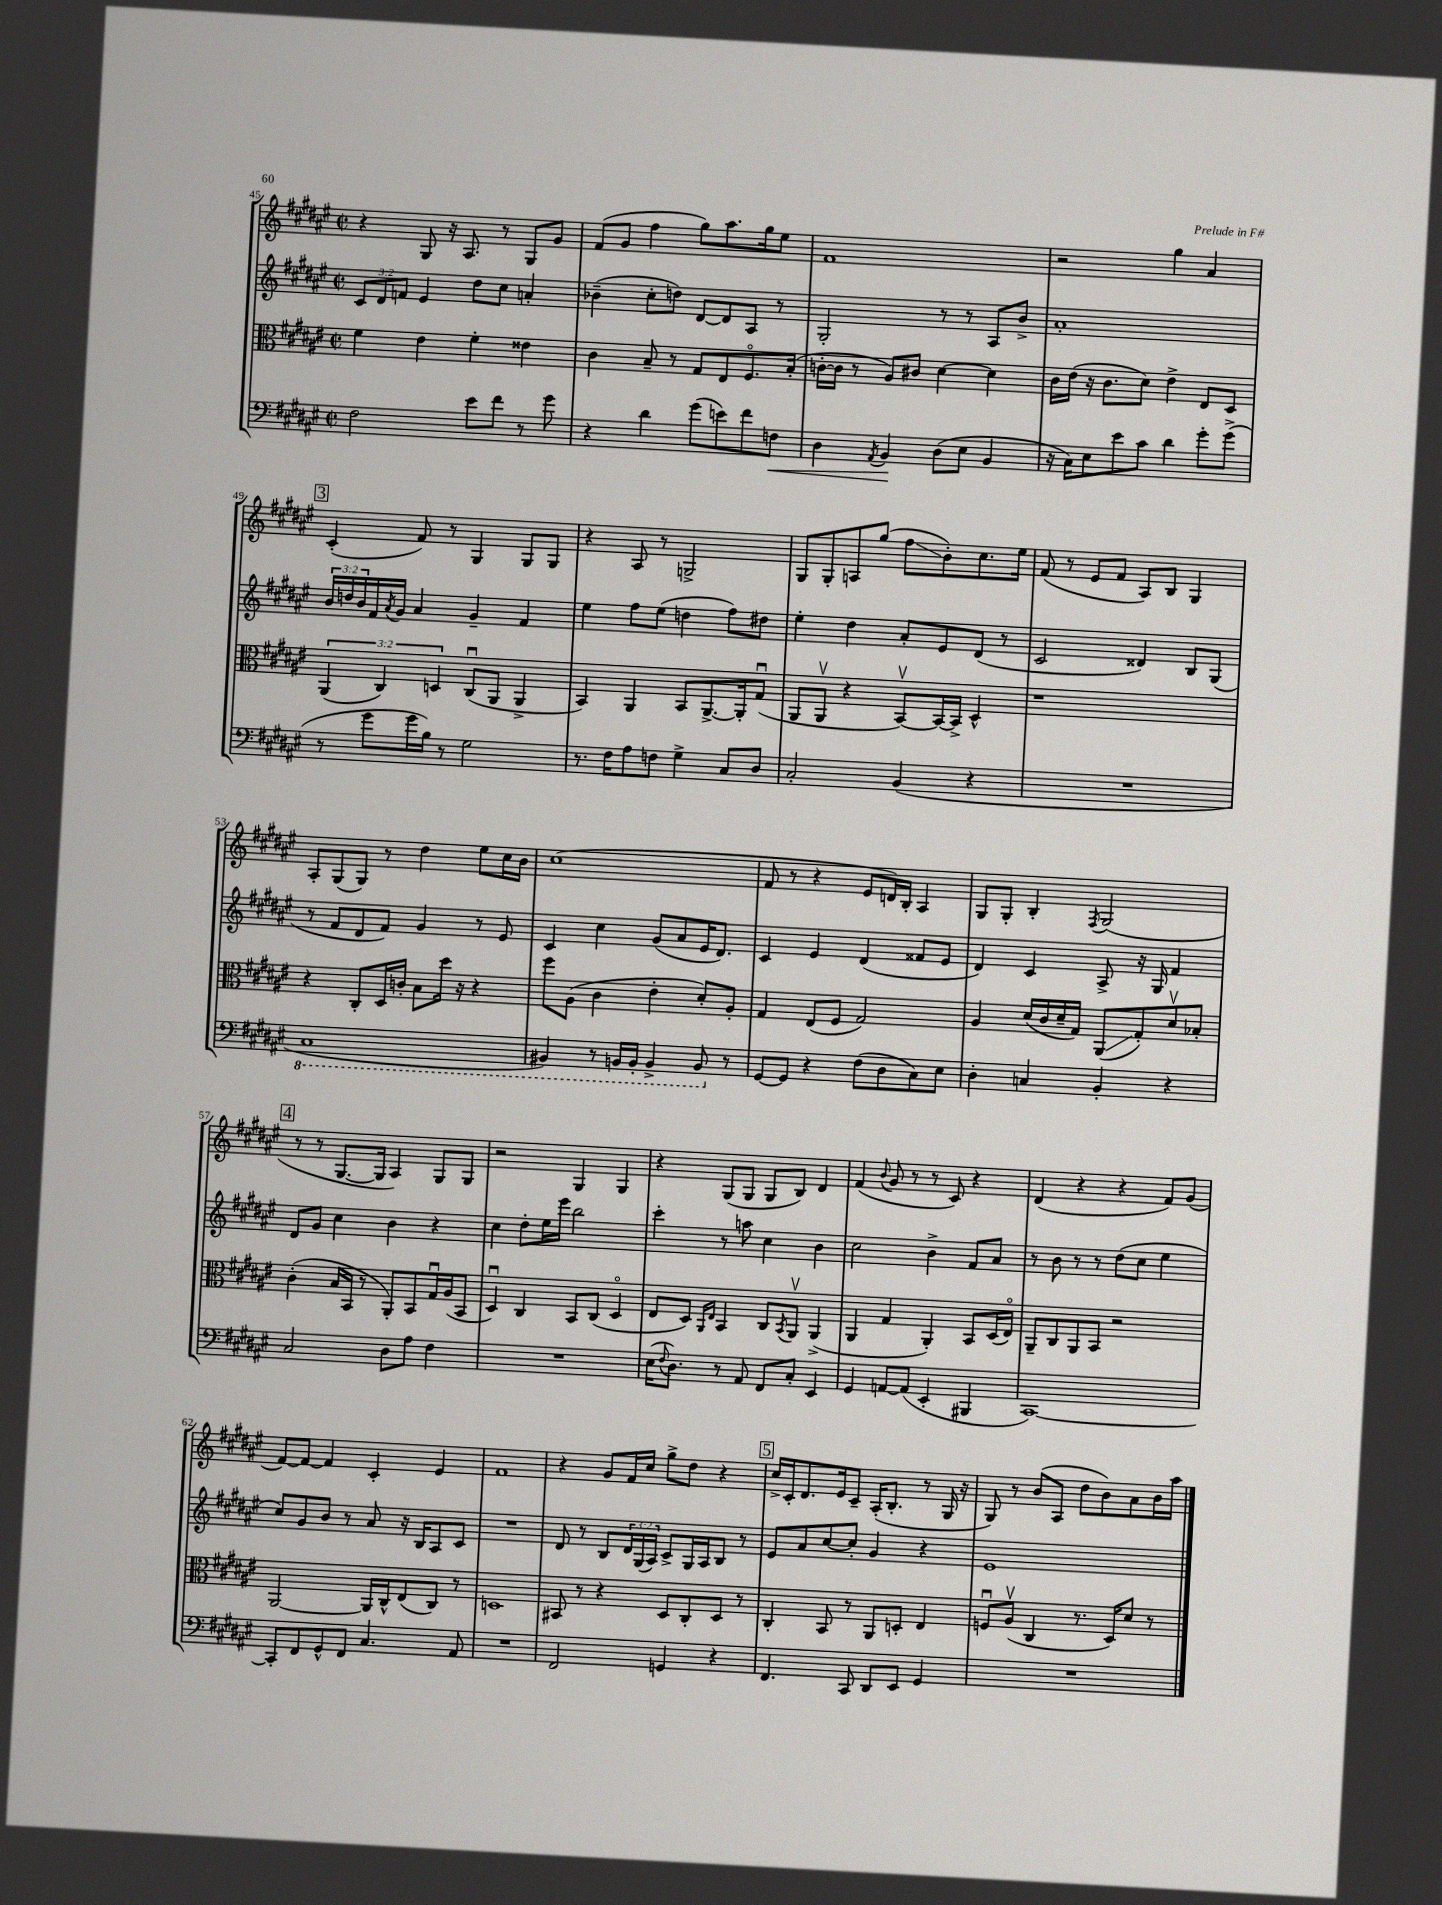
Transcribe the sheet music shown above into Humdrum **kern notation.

**kern	**kern	**kern	**kern
*staff4	*staff3	*staff2	*staff1
*clefF4	*clefC3	*clefG2	*clefG2
*k[f#c#g#d#a#e#]	*k[f#c#g#d#a#e#]	*k[f#c#g#d#a#e#]	*k[f#c#g#d#a#e#]
*M2/2	*M2/2	*M2/2	*M2/2
*met(c|)	*met(c|)	*met(c|)	*met(c|)
2F#\	4f#\	12c#/L	4r
.	.	12d#/	.
.	.	12f/J	.
.	4e#\	4e#/	8G#/
.	.	.	16r
.	.	.	8.A#/
8e#\L	4f#'\	8dd#\L	.
8f#\J	.	8cc#\J	8r
8r	4e##\	4a'/	8G#/L
8g#\	.	.	8g#/J
=	=	=	=
4r	4c#\	(4b-~\	(8f#/L
.	.	.	8g#/J
4d#\	8B~/	8cc#'\L	4ff#\
.	8r	8dd\J)	.
(8g#\L	8G#/L	[8d#/L	8gg#\L)
8e\)	8E#/	8d#/]	8.aa#\
8f#\	8.F#o/	8A#/J	.
.	.	.	16gg#\k
8F\J	.	8r	8ee#\J
.	(16B'/Jk	.	.
=	=	=	=
4D#\	[16c'\LL	2G#'/	1f#
.	16c\]JJ	.	.
.	8r	.	.
8qAA#/	.	.	.
4BB/	8A#/L)	.	.
.	8c#/J	.	.
(8D#\L	[4d#\	8r	.
8E#\J	.	8r	.
4BB/	4d#\]	8A#/L	.
.	.	8b^/J	.
=	=	=	=
16r	16c#\LL	1a#'	2r
16C#\LK)	(16e#\JJ	.	.
8E#\	16r	.	.
.	8.c#\L	.	.
8e#\	.	.	.
8c#\J	8d#\J)	.	.
4d#\	4e#^\	.	4gg#\
8g#'\L	8E#/L	.	4a#/
(8g#^\J	8D#/J	.	.
=	=	=	=
8r	(6AA#/	24b/LL	(4c#'/
.	.	24dd/	.
.	.	24b/	.
8g#\L	.	16f#/	.
.	6C#/)	.	.
.	.	8qa#/	.
.	.	16g#/JJ	.
16g#\L	.	4a#/	8f#/)
16B\JJ)	.	.	.
.	6D/	.	.
8r	.	.	8r
2G#\	(8C#u/L	4g#~/	4G#/
.	8AA#/J	.	.
.	4AA#^/	4f#/	8G#/L
.	.	.	8G#/J
=	=	=	=
8.r	4BB/)	4ee#\	4r
16F#\LK	.	.	.
8A#\	4AA#/	8ff#\L	8A#/
8F\J	.	(8ee#\J	8r
4G#^\	8BB/L	4dd\	2G^/
.	[8.AA#^/	.	.
8C#/L	.	8ff#\L)	.
.	16AA#'/]k	.	.
8D#/J	(8G#u/J	8dd#\J	.
=	=	=	=
2C#'/	8AA#/L	4ee#'\	8G#/L
.	8AA#v/J	.	8G#'/
.	4r	4dd#\	8A/
.	.	.	(8gg#/J
(4BB/	[8BBv/L)	8a#'/L	8ff#\L
.	16BB/_L	8e#/	8b'\)
.	16BB^/]JJ	.	.
4r	4D#^^/	(8d#/J	8.cc#\
.	.	8r	.
.	.	.	16ee#\Jk
=	=	=	=
1r	1r	2c#/	(8f#/
.	.	.	8r
.	.	.	8e#/L
.	.	.	8f#/J
.	.	4d##/)	8A#/L)
.	.	.	8B/J
.	.	8B/L	4G#/
.	.	(8G#/J	.
=	=	=	=
1CC#	4r	8r	8A#'/L
.	.	8f#/L	(8G#/
.	8C#'/L	8d#/	8G#/J)
.	16D#/L	8f#/J)	8r
.	16c'/JJ	.	.
.	8B\L	4g#/	4dd#\
.	16dd#\Jk	.	.
.	16r	.	.
.	4r	8r	8ee#\L
.	.	8e#/	16cc#\L
.	.	.	16b\JJ
=	=	=	=
4BBB#/)	8ff#\L	4c#/	(1cc#
.	(8A#\J	.	.
8r	4c#\	4cc#\	.
16BBB/LL	.	.	.
16BBB'/JJ	.	.	.
4BBB^/	4e#'\	(8g#/L	.
.	.	8a#/	.
8BBB/	8d#'/L)	16e#/K	.
.	.	8.d#/J)	.
8r	8A#'/J	.	.
=	=	=	=
[8GG#/L	4G#/	4c#/	8f#/
8GG#/]J	.	.	8r
4r	(8E#/L	4e#/	4r
.	8F#/J	.	.
(8F#\L	2G#/)	(4d#/	8e#/L
8D#\	.	.	16d/L)
.	.	.	16B'/JJ
8C#\)	.	8f##/L	4A#/
8E#\J	.	8e#/J	.
=	=	=	=
4D#'\	4A#/	4d#/)	8G#/L
.	.	.	8G#'/J
4C/	(16d#/LL	4c#/	4B'/
.	16c#/	.	.
.	16d#~/	.	.
.	16G#/JJ)	.	.
.	.	.	8qF#/
4BB'/	(8AA#/L	8A#^/	(2G#/
.	8G#'/)	16r	.
.	.	16G#/	.
4r	8d#v/	4f#/	.
.	8B-'/J	.	.
=	=	=	=
2C#/	(4c#'\	8d#/L	8r
.	.	8g#/J	8r
.	16B/LL	4cc#\	[8.G#/L
.	16BB/JJ	.	.
.	8r	.	.
.	.	.	16G#/]Jk
8D#\L	8AA#'/L)	4b\	4A#/)
8A#\J	8BB/	.	.
4F#\	16G#u/L	4r	8G#/L
.	(16A#/J	.	.
.	8BB/J	.	8G#/J
=	=	=	=
1r	4D#u/)	4cc#\	2r
.	4C#/	8dd#'\L	.
.	.	16ee#\L	.
.	.	16eee#\JJ	.
.	8BB/L	2bb\	4G#/
.	(8C#/J	.	.
.	4D#o/	.	4G#/
=	=	=	=
(16E#\LK	8E#/L	4ccc#'\	4r
8qqF#/	.	.	.
8.D#\J)	.	.	.
.	8D#/J)	.	.
.	16qqAA#/LL	.	.
.	16qqE#/JJ	.	.
8r	4BB/	8r	(8G#/L
8AA#/	.	8aa\	8G#/J
8FF#/L	8C#/L	4cc#\	8G#/L
.	8qBB/	.	.
8C#'/J	8AA#v/J	.	8B/J)
4EE#/	(4AA#^/	4b\	4d#/
=	=	=	=
4GG#/	4AA#/	2cc#\	(4f#/
.	.	.	8qqb/
[8AA/L	4G#/	.	8g#/
(8AA/]J	.	.	8r
4EE#'/	4AA#'/)	4b^\	8r
.	.	.	8c#/)
4BBB#/	8BB/L	8f#/L	4r
.	(16D#/L	8a#/J	.
.	16E#o/JJ)	.	.
=	=	=	=
[1CC#)	8AA#~/L	8r	(4d#/
.	8C#/	8b\	.
.	8AA#/	8r	4r
.	8BB/J	8r	.
.	2r	(8dd#\L	4r
.	.	8cc#\J	.
.	.	4ee#\	8f#/L)
.	.	.	(8g#/J
=	=	=	=
8CC#'/]L	[2AA#/	8cc#/L)	[8f#/L)
8FF#/	.	8g#/	8f#/_J
8GG#^^/	.	8b/J	4f#/]
8FF#/J	.	8r	.
4.C#/	16AA#/]LL	8a#/	4c#'/
.	16C#^^/J	.	.
.	(8E#/	16r	.
.	.	16B/LK	.
.	8C#/J)	8A#/	4e#/
8AA#/	8r	8c#/J	.
=	=	=	=
1r	1D	1r	1f#
=	=	=	=
2FF#/	8BB#/	8d#/	4r
.	8r	8r	.
.	4r	8B/L	8g#/L
.	.	24d#/L	16f#/L
.	.	(24G#/	.
.	.	.	16cc#/JJ
.	.	24A#/JJ)	.
4GG/	8D#/L	8c#^/L	8gg#^\L
.	8C#'/	16G#/L	8dd#\J
.	.	16A#/J	.
4r	8D#/J	8B/J	4r
.	8r	8r	.
=	=	=	=
4.FF#/	4C#'/	8e#/L	16cc#^/LL
.	.	.	16c#'/J
.	.	8a#/	8.d#/
.	8BB/	[8cc#/	.
.	.	.	16e#/k
8CC#/	8r	8cc#'/]J	8c#~/J
8DD#/L	8AA#/L	4g#/	(16A#'/LK
.	.	.	8.B'/J
8EE#/J	8D'/J	.	.
4GG#/	4E#/	4r	8r
.	.	.	16G#/
.	.	.	16r
=	=	=	=
1r	8Fu/L	1e#	8G#/)
.	(8A#v/J	.	8r
.	4C#/	.	(8b/L
.	.	.	8A#/J
.	8.r	.	8dd#\L
.	.	.	8b\)
.	16D#/LK)	.	.
.	8d#/J	.	8a#\
.	8r	.	16b\L
.	.	.	16aa#\JJ
==	==	==	==
*-	*-	*-	*-
